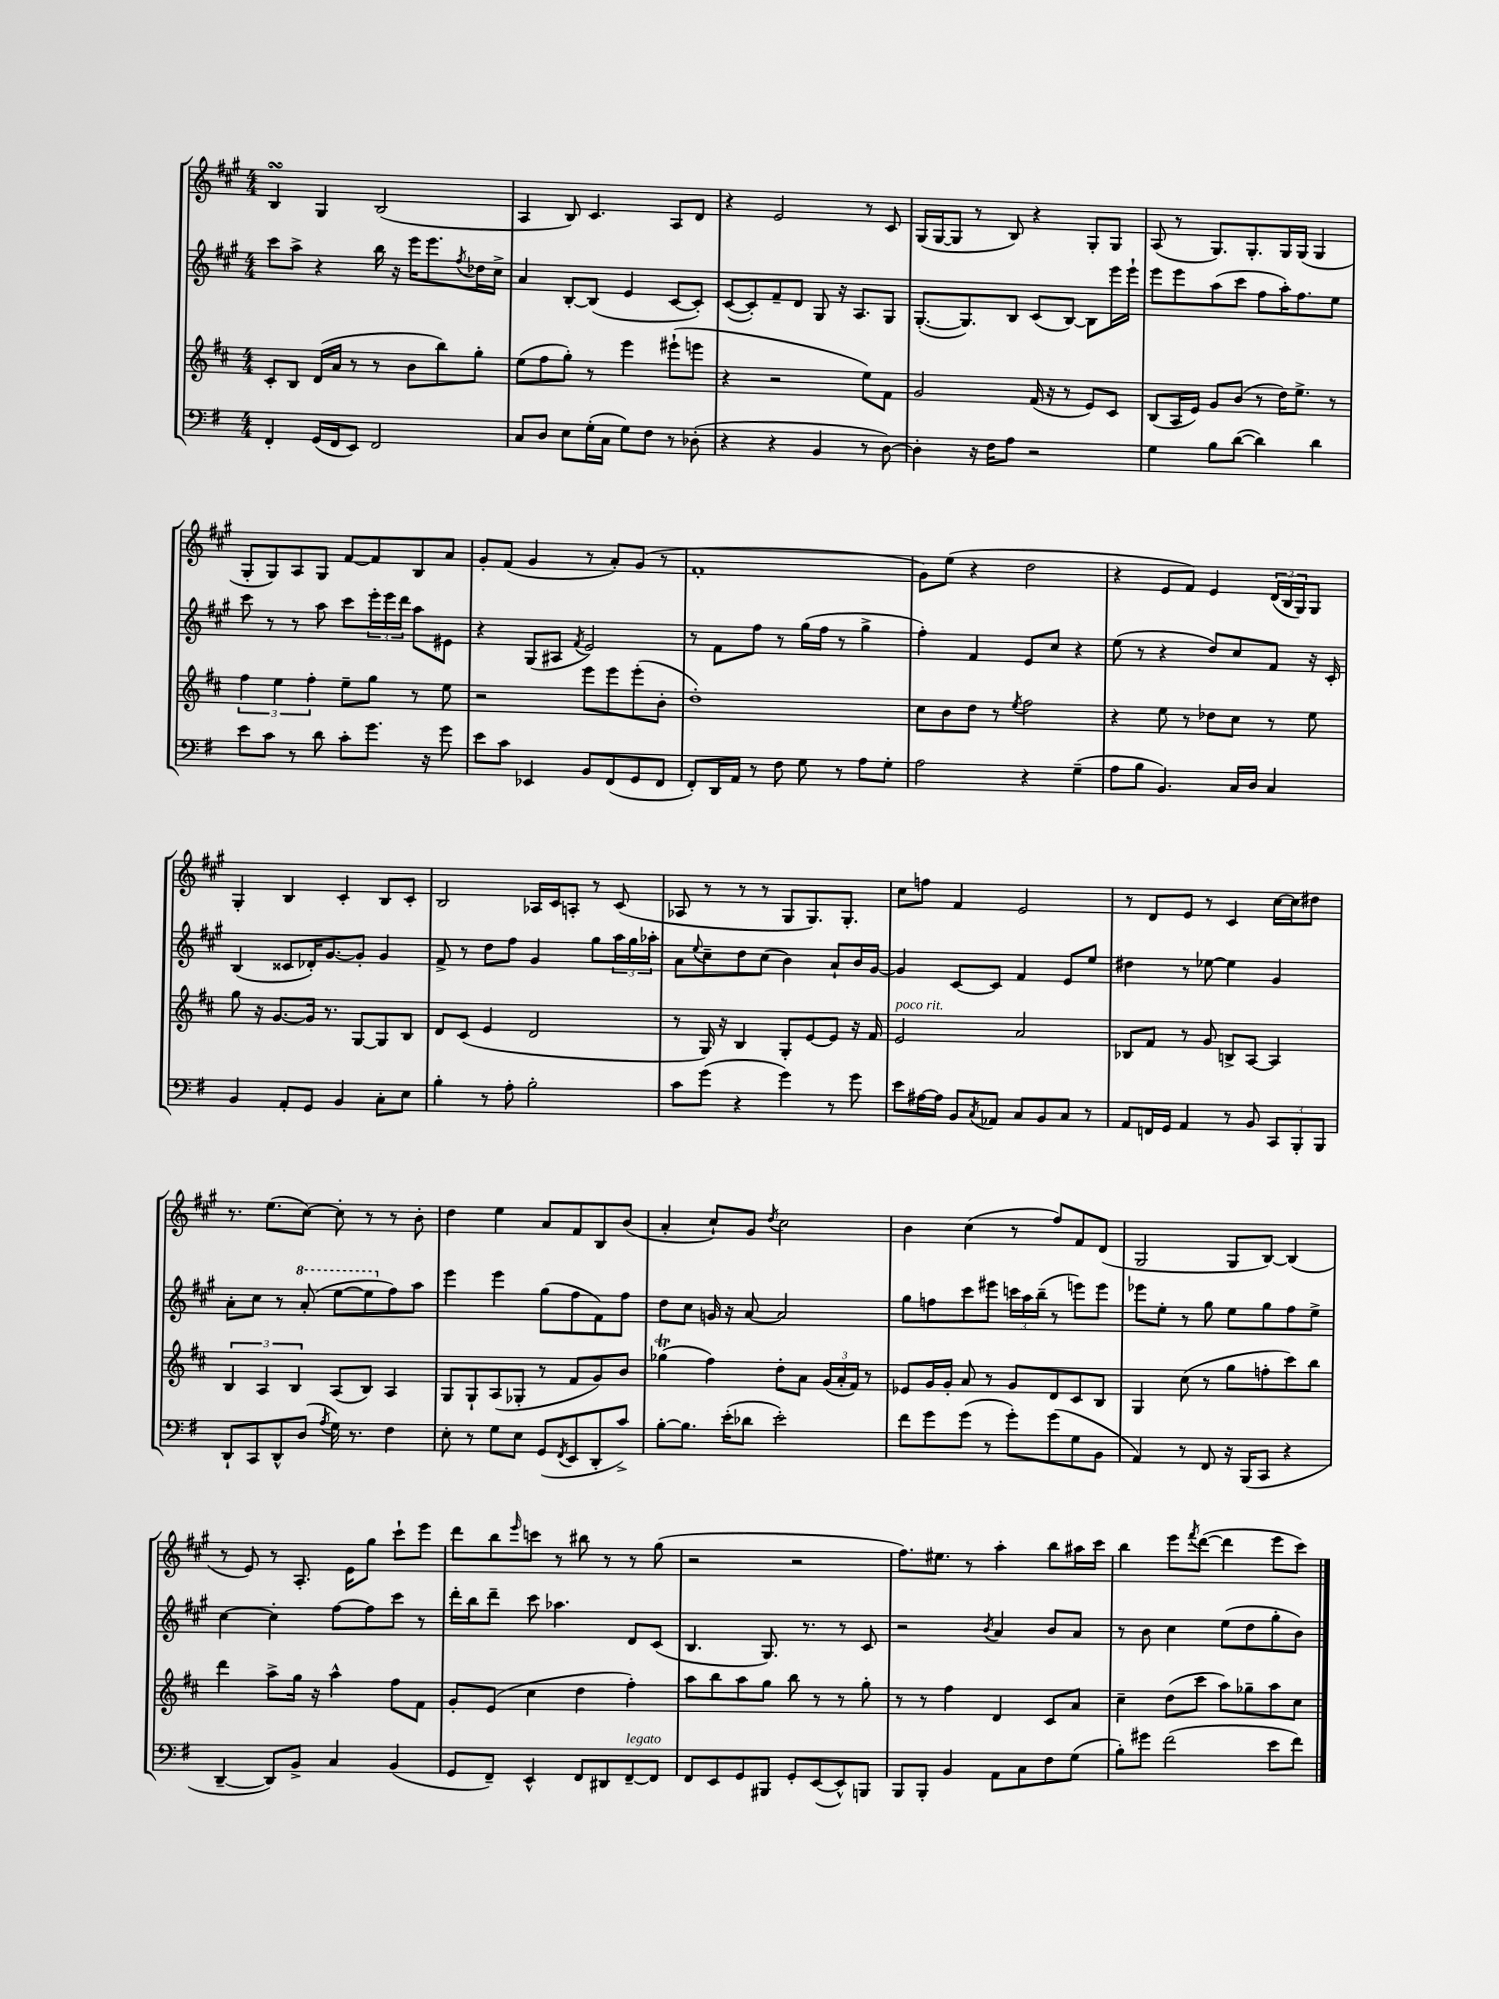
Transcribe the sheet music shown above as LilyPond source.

<<
\new StaffGroup <<
\new Staff = "s0" {
    \clef treble \key a \major \numericTimeSignature \time 4/4
    b4\turn gis4 b2( |
    a4 b8) cis'4. a8 d'8 |
    r4 e'2 r8 cis'8 |
    gis16( gis16~ gis8 r8 b8) r4 gis8-. gis8 |
    a8( r8 gis8.) gis8.-. gis16 gis16( gis4 |
    gis8-. gis8) a8 gis8 fis'8~ fis'8 b8 a'8 |
    gis'8-. fis'8( gis'4 r8 a'8-.) gis'8( r8 |
    fis'1-. |
    gis'8) e''8( r4 d''2 |
    r4 e'8 fis'8) e'4 \tuplet 3/2 { d'16( b16 gis16) } gis8 |
    gis4-. b4 cis'4-. b8 cis'8-. |
    b2 aes16 cis'16 a8-. r8 cis'8( |
    aes8 r8 r8 r8 gis8 gis8.) gis8.-. |
    cis''8 f''8 fis'4 e'2 |
    r8 d'8 e'8 r8 cis'4 cis''16~ cis''16 dis''8 |
    r8. e''8.( cis''8~) cis''8-. r8 r8 b'8-. |
    d''4 e''4 a'8 fis'8 b8 b'8( |
    a'4-. cis''8-!) gis'8 \acciaccatura { d''8 } cis''2 |
    b'4 cis''4( r8 fis''8) fis'8 d'8( |
    gis2 gis8 b8~) b4( |
    r8 e'8) r8 a8.-. e'16 gis''8 cis'''8-! e'''8 |
    d'''8 b''8 \grace { e'''16 } c'''8 r8 bis''8 r8 r8 gis''8( |
    r2 r2 |
    fis''8.) eis''8. r8 a''4-. b''8 ais''16 cis'''16 |
    b''4 e'''8 \acciaccatura { fis'''8 } d'''8~( d'''4 e'''8 cis'''8) \bar "|." |
}
\new Staff = "s1" {
    \clef treble \key a \major \numericTimeSignature \time 4/4
    cis'''8 a''8-> r4 b''16 r16 e'''16 e'''8. \acciaccatura { fis''8 } des''16 cis''16-> |
    a'4 b8~-. b8( e'4 cis'8~ cis'8-.) |
    cis'8~( cis'8-.) fis'8-- d'8 gis8 r16 a8. gis8 |
    gis8.~-.( gis8.) b8 cis'8( b8~) b8 e'''16 e'''16-! |
    e'''8 e'''8 a''8( cis'''8 fis''8 a''16-.) fis''8. e''8 |
    cis'''8 r8 r8 a''8 cis'''8 \tuplet 3/2 { e'''16-. e'''16 d'''16 } a''8 eis'8 |
    r4 gis8( ais8 \acciaccatura { fis'8 } e'2) |
    r8 fis'8 fis''8 r8 gis''16( fis''16 r8 gis''4-> |
    fis''4-.) fis'4 e'8 cis''8 r4 |
    e''8( r8 r4 d''8) cis''8 fis'8 r16 cis'16-. |
    b4( cisis'8 des'16-.) gis'8.~ gis'8-. gis'4 |
    fis'8-> r8 d''8 fis''8 gis'4 gis''8 \tuplet 3/2 { a''16 gis''16 aes''16-. } |
    a'8 \appoggiatura { e''8 } cis''8-- d''8 cis''8( b'4) a'8-! b'16 gis'16~ |
    gis'4 cis'8~ cis'8 fis'4 e'8 e''8 |
    dis''4 r8 ees''8~ ees''4 gis'4 |
    a'8-. cis''8 r8 \ottava #1 a''8-.( e'''8~ e'''8 \ottava #0 fis''8) a''8 |
    e'''4 e'''4 gis''8( fis''8 fis'8) fis''8 |
    d''8 cis''8 g'16 r16 a'8~ a'2 |
    gis''8 f''8 cis'''8 eis'''8 \tuplet 3/2 { c'''16 a''16 b''16--( } r8 e'''8) e'''8 |
    ees'''8 e''8-. r8 gis''8 e''8 gis''8 fis''8 e''8-> |
    cis''4~ cis''4-. fis''8~ fis''8 cis'''8 r8 |
    d'''16-. b''16 d'''8-- cis'''8 aes''4. d'8 cis'8( |
    b4. gis8.) r8. r8 cis'8 |
    r2 \acciaccatura { b'8 } a'4 b'8 a'8 |
    r8 b'8 cis''4 e''8( d''8 gis''8-. b'8) \bar "|." |
}
\new Staff = "s2" {
    \clef treble \key d \major \numericTimeSignature \time 4/4
    cis'8-. b8 d'16( a'16 r8 r8 b'8 b''8) g''8-. |
    e''8( fis''8 g''8-.) r8 e'''4 eis'''8-!( e'''8 |
    r4 r2 e''8) fis'8 |
    g'2 fis'16( r16 r8 e'8) cis'8 |
    b8( a16 e'16) g'8 b'8( r8 d''16) e''8.-> r8 |
    \tuplet 3/2 { fis''4 e''4 fis''4-. } e''8-- g''8 r8 e''8 |
    r2 e'''8 e'''8 e'''8-.( b'8-. |
    d''1-.) |
    cis''8 b'8 d''8 r8 \acciaccatura { e''8 } fis''2 |
    r4 e''8 r8 des''8 cis''8 r8 e''8 |
    g''8 r16 g'8.~ g'16 r8. g8~ g8 b8 |
    d'8 cis'8( e'4 d'2 |
    r8 g16) r16 b4 g8-. e'8~ e'8 r16 fis'16 |
    e'2^\markup { \italic "poco rit." } a'2 |
    bes8 fis'8 r8 g'8 b8-> a8~ a4 |
    \tuplet 3/2 { b4 a4 b4 } a8( b8) a4 |
    g8 g8-! a8( ges8-. r8 fis'8 g'8) b'8 |
    ges''4\trill( fis''4) d''8-. a'8 \tuplet 3/2 { g'16( a'16-. fis'16) } r8 |
    ees'8 g'16 g'16-. a'8 r8 g'8 d'8 cis'8 b8 |
    g4 cis''8( r8 g''8 f''8-. cis'''8) b''8 |
    d'''4 a''8-> g''16 r16 a''4-^ fis''8 fis'8 |
    g'8-. e'8( cis''4 d''4 fis''4-.) |
    a''8 b''8 a''8 g''8 b''8 r8 r8 g''8-. |
    r8 r8 fis''4 d'4 cis'8 a'8 |
    cis''4-- d''8( cis'''8 a''8) ges''8-- a''8 cis''8 \bar "|." |
}
\new Staff = "s3" {
    \clef bass \key g \major \numericTimeSignature \time 4/4
    fis,4-. g,16( fis,16 e,8) fis,2 |
    c8 d8 e8 g16-.( c16 g8) fis8 r8 des8-.( |
    r4 r4 b,4 r8 d8~) |
    d4-. r16 fis16 a8 r2 |
    g4 b8 d'8~( d'4) d'4 |
    e'8 c'8 r8 d'8 c'8-. g'8. r16 g'8 |
    e'8 c'8 ees,4 b,8 fis,8( g,8 fis,8 |
    fis,8-.) d,16 a,16 r8 fis8 g8 r8 a8 g8-. |
    a2 r4 g4--( |
    a8 b8 b,4.) c16 d16 c4 |
    b,4 a,8-. g,8 b,4 c8-. e8 |
    b4-. r8 a8-. b2-. |
    c'8 g'8( r4 g'4) r8 g'8 |
    e'8 ais16~ ais16 b,8 \acciaccatura { c8 } aes,8 c8 b,8 c8 r8 |
    a,8 f,16 g,16 a,4 r8 b,8 \tuplet 3/2 { c,8 b,,8-. b,,8 } |
    d,8-! c,8 d,8-^ d8( \acciaccatura { a8 } g16) r8. fis4 |
    e8-. r8 g8 e8 g,8( \acciaccatura { fis,8 } e,8 d,8-. c'8->) |
    b8~-. b8. e'16-.( des'8 e'2-.) |
    fis'8 g'8 g'8( r8 g'8-.) g'8( g8 b,8 |
    a,4) r8 fis,8 r16 b,,16( c,8 r4 |
    d,4~-- d,8) b,8-> c4 b,4( |
    g,8 fis,8--) e,4-^ fis,8 dis,8 fis,8~--^\markup { \italic "legato" } fis,8 |
    fis,8 e,8 g,8 bis,,8 g,8-. e,8~( e,8-^) b,,8 |
    b,,8 b,,8-. b,4 a,8 c8 fis8 g8( |
    b8-.) gis'8 fis'2( e'8 fis'8) \bar "|." |
}
>>
>>
\layout { \context { \Score \remove "Bar_number_engraver" } }
